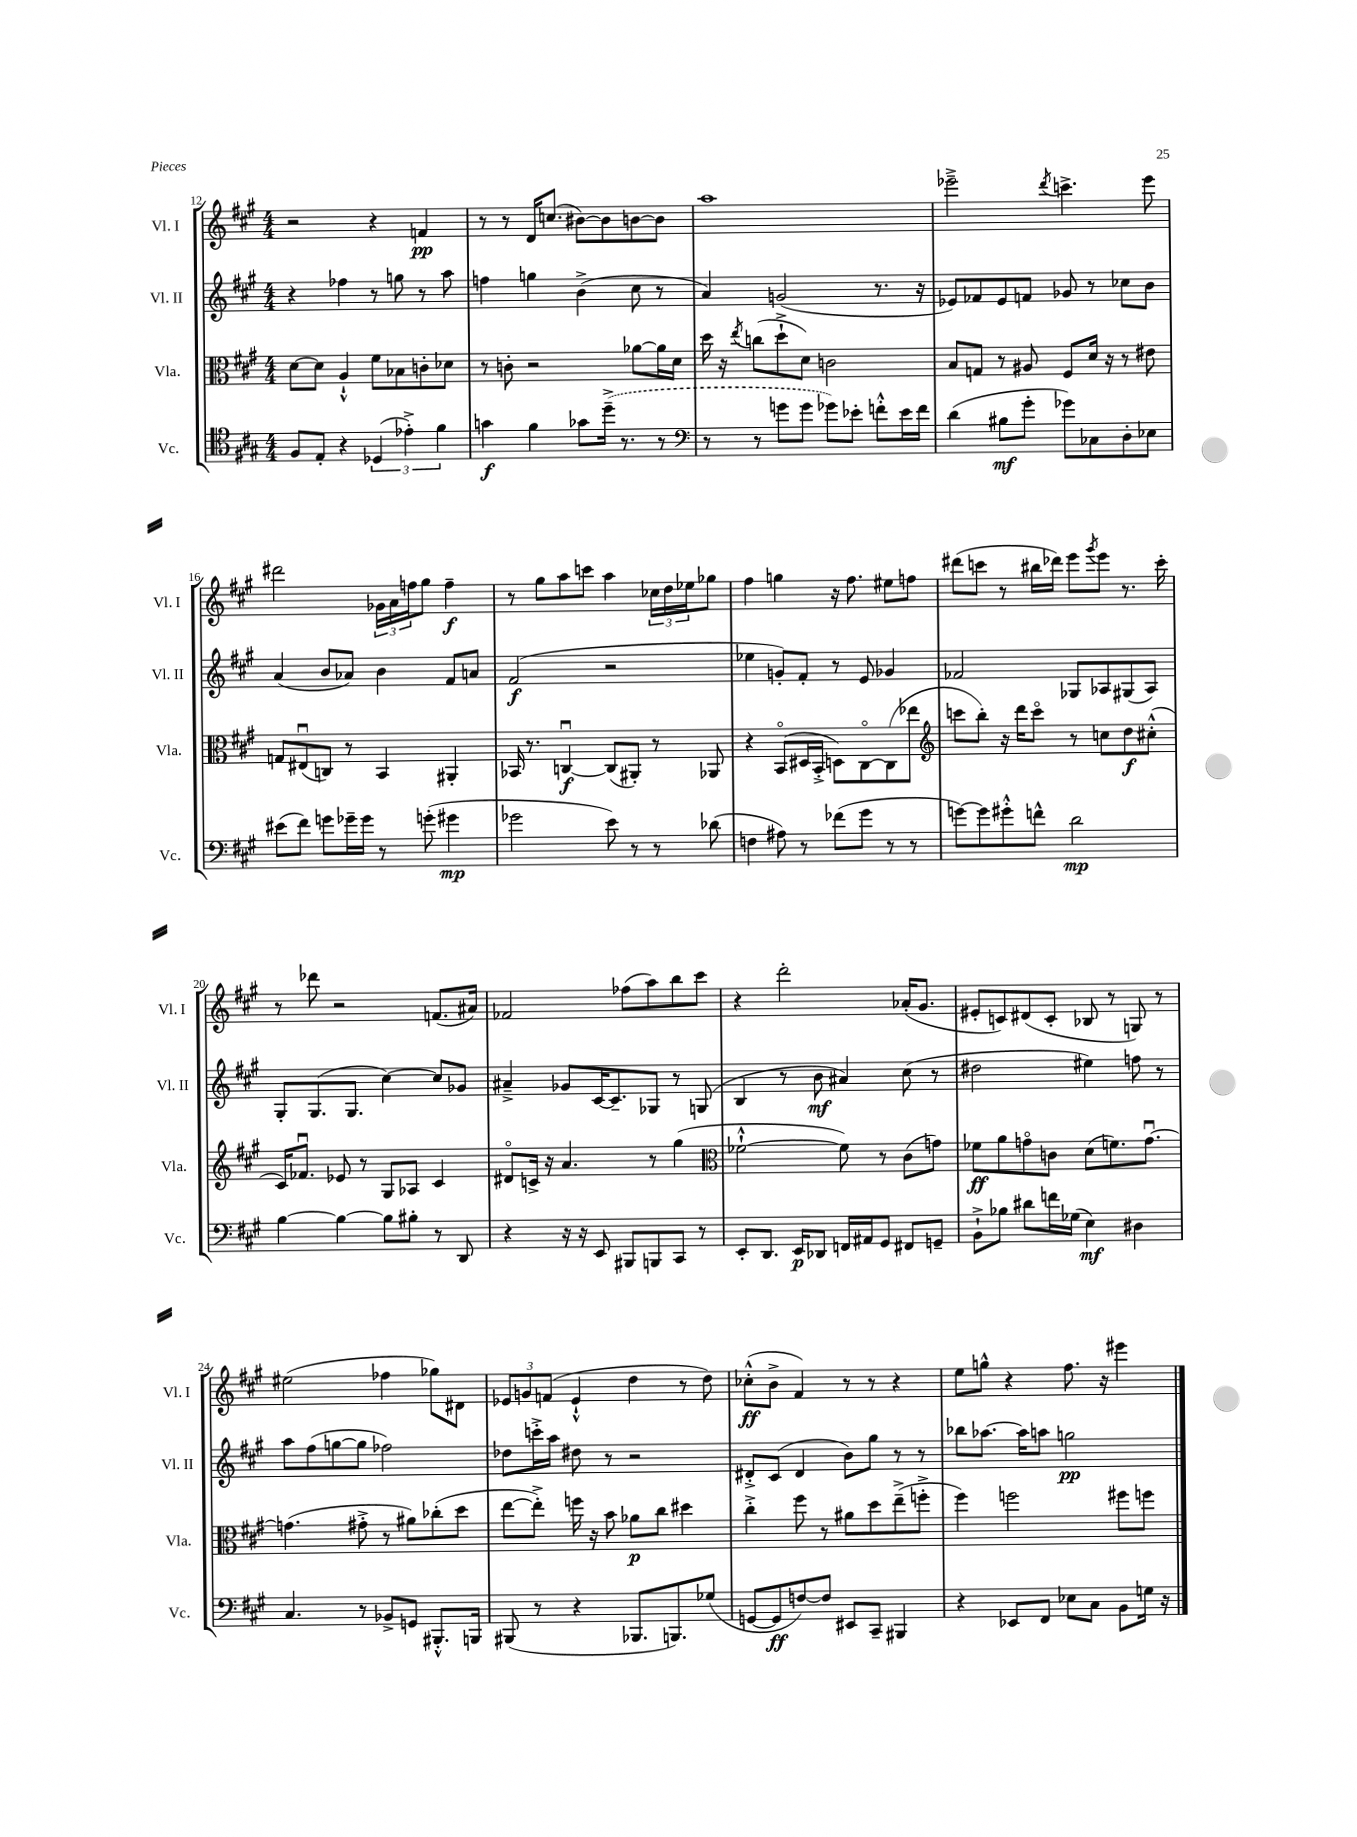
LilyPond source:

<<
\new StaffGroup <<
\new Staff = "s0" \with { instrumentName = "Vl. I" shortInstrumentName = "Vl. I" } {
    \clef treble \key a \major \numericTimeSignature \time 4/4
    r2 r4 f'4\pp |
    r8 r8 d'16 c''8.( bis'8~) bis'8 b'8~ b'8 |
    a''1 |
    ees'''2---> \acciaccatura { d'''8 } c'''4.-> ees'''8 |
    dis'''2 \tuplet 3/2 { ges'16 a'16 f''16 } gis''8 f''4--\f |
    r8 gis''8 a''8 c'''8 a''4 \tuplet 3/2 { ces''16 d''16 ees''16 } ges''8 |
    fis''4 g''4 r16 fis''8. eis''8 f''8 |
    dis'''8( c'''8 r8 bis''16 des'''16) e'''8 \acciaccatura { gis'''8 } e'''8 r8. c'''16-. |
    r8 des'''8 r2 f'8.( ais'16) |
    fes'2 fes''8( a''8) b''8 cis'''8 |
    r4 d'''2-. aes'16-.( gis'8. |
    eis'8-. c'8) dis'8( c'8-. bes8 r8 g8) r8 |
    eis''2( fes''4 ges''8) dis'8 |
    \tuplet 3/2 { ees'8 g'8 f'8( } ees'4-!-^ d''4 r8 d''8) |
    ces''8-.-^\ff( b'8-> fis'4) r8 r8 r4 |
    e''8 g''8-^ r4 fis''8. r16 eis'''4 \bar "|." |
}
\new Staff = "s1" \with { instrumentName = "Vl. II" shortInstrumentName = "Vl. II" } {
    \clef treble \key a \major \numericTimeSignature \time 4/4
    r4 fes''4 r8 g''8 r8 a''8 |
    f''4 g''4 b'4->( cis''8 r8 |
    a'4) g'2( r8. r16 |
    ees'8) fes'8 ees'8 f'8 ges'8 r8 ces''8 b'8 |
    a'4( b'8 aes'8) b'4 fis'8 a'8 |
    fis'2\f( r2 |
    ees''4 g'8-.) fis'8-. r8 e'8 ges'4 |
    fes'2 ges8 aes8 gis8( aes8) |
    gis8-. gis8.( gis8. cis''4~) cis''8 ges'8 |
    ais'4---> ges'8 cis'16~ cis'8.-- ges8 r8 g8( |
    b4 r8 b'8\mf ais'4) cis''8( r8 |
    dis''2 eis''4) f''8 r8 |
    a''8 fis''8( g''8~ g''8 fes''2) |
    des''8 c'''16-.-> a''16 dis''8 r8 r2 |
    dis'8-.-> cis'8( dis'4 b'8) gis''8 r8 r8 |
    bes''8 aes''8.~ aes''16 a''8 g''2\pp \bar "|." |
}
\new Staff = "s2" \with { instrumentName = "Vla." shortInstrumentName = "Vla." } {
    \clef alto \key a \major \numericTimeSignature \time 4/4
    d'8~ d'8 a4-!-^ fis'8 bes8 c'8-. des'8 |
    r8 c'8-. r2 aes'8~ aes'16 d'16 |
    d''16 r16 \acciaccatura { e''8 } c''8( d''8-!-> d'8) c'2 |
    b8 g8 r8 ais8 fis8 d'16 r16 r8 eis'8 |
    g8 eis8\downbow( c8) r8 b,4 ais,4-. |
    bes,16 r8. c4~\downbow\f c8( ais,8-.) r8 aes,8 |
    r4 b,8\flageolet( dis16 b,16-.-> d8) cis8~\flageolet cis8( ees''8 |
    \clef treble c'''8 b''8-.) r16 d'''16 c'''8\flageolet r8 c''8 d''8\f cis''8-.-^( |
    cis'16) fes'8.\downbow ees'8 r8 gis8 aes8 cis'4 |
    dis'8\flageolet c'16-> r16 a'4. r8 gis''4( |
    \clef alto fes'2~-!-^ fes'8) r8 cis'8( g'8) |
    fes'8\ff a'8 g'8\flageolet c'8 d'8( f'8.) g'8.~\downbow |
    g'4.( gis'8-.-> r8 ais'8) ces''8-.( d''8 |
    e''8~ e''8-.->) f''16 r16 b'8 aes'8\p cis''8 dis''4 |
    cis''4-.-> fis''8 r8 ais'8 d''8 e''8--->( f''8-.-> |
    fis''4) f''2 fis''8 f''8 \bar "|." |
}
\new Staff = "s3" \with { instrumentName = "Vc." shortInstrumentName = "Vc." } {
    \clef tenor \key a \major \numericTimeSignature \time 4/4
    fis8 e8-. r4 \tuplet 3/2 { des4( ees'4-.->) fis'4 } |
    g'4\f fis'4 ges'8 \once \slurDashed d''16--->( r8. r8 |
    \clef bass r8 r8 g'8 g'8 ges'8) ees'8-. f'8-.-^ ees'16 f'16 |
    d'4( bis8\mf gis'8-. ges'8) ces8 d8-. ees8 |
    eis'8( fis'8) g'8 ges'16-- ges'16 r8 g'8-.( gis'4\mp |
    ges'2 e'8) r8 r8 des'8( |
    f4 ais8) r8 fes'8( gis'8 r8 r8 |
    g'8~) g'8 gis'8-.-^ f'8-^ d'2\mp |
    b4~ b4~ b8 bis8-. r8 d,8 |
    r4 r16 r16 e,8 bis,,8 b,,8 cis,8 r8 |
    e,8-. d,8. e,16\p des,8 f,16 ais,16 gis,8 fis,8 g,8-- |
    b,8-!-> bes8 dis'8 f'16 ges16( e4\mf) dis4 |
    cis4. r8 bes,8-> g,8 bis,,8.-.-^ b,,16 |
    bis,,8( r8 r4 bes,,8. b,,8.) ges8( |
    g,8~ g,8\ff f8~) f8 eis,8 cis,8-- bis,,4 |
    r4 ees,8 fis,8 ees8 cis8 b,8 g16 r16 \bar "|." |
}
>>
>>
\layout { \context { \Score currentBarNumber = #12 } }
